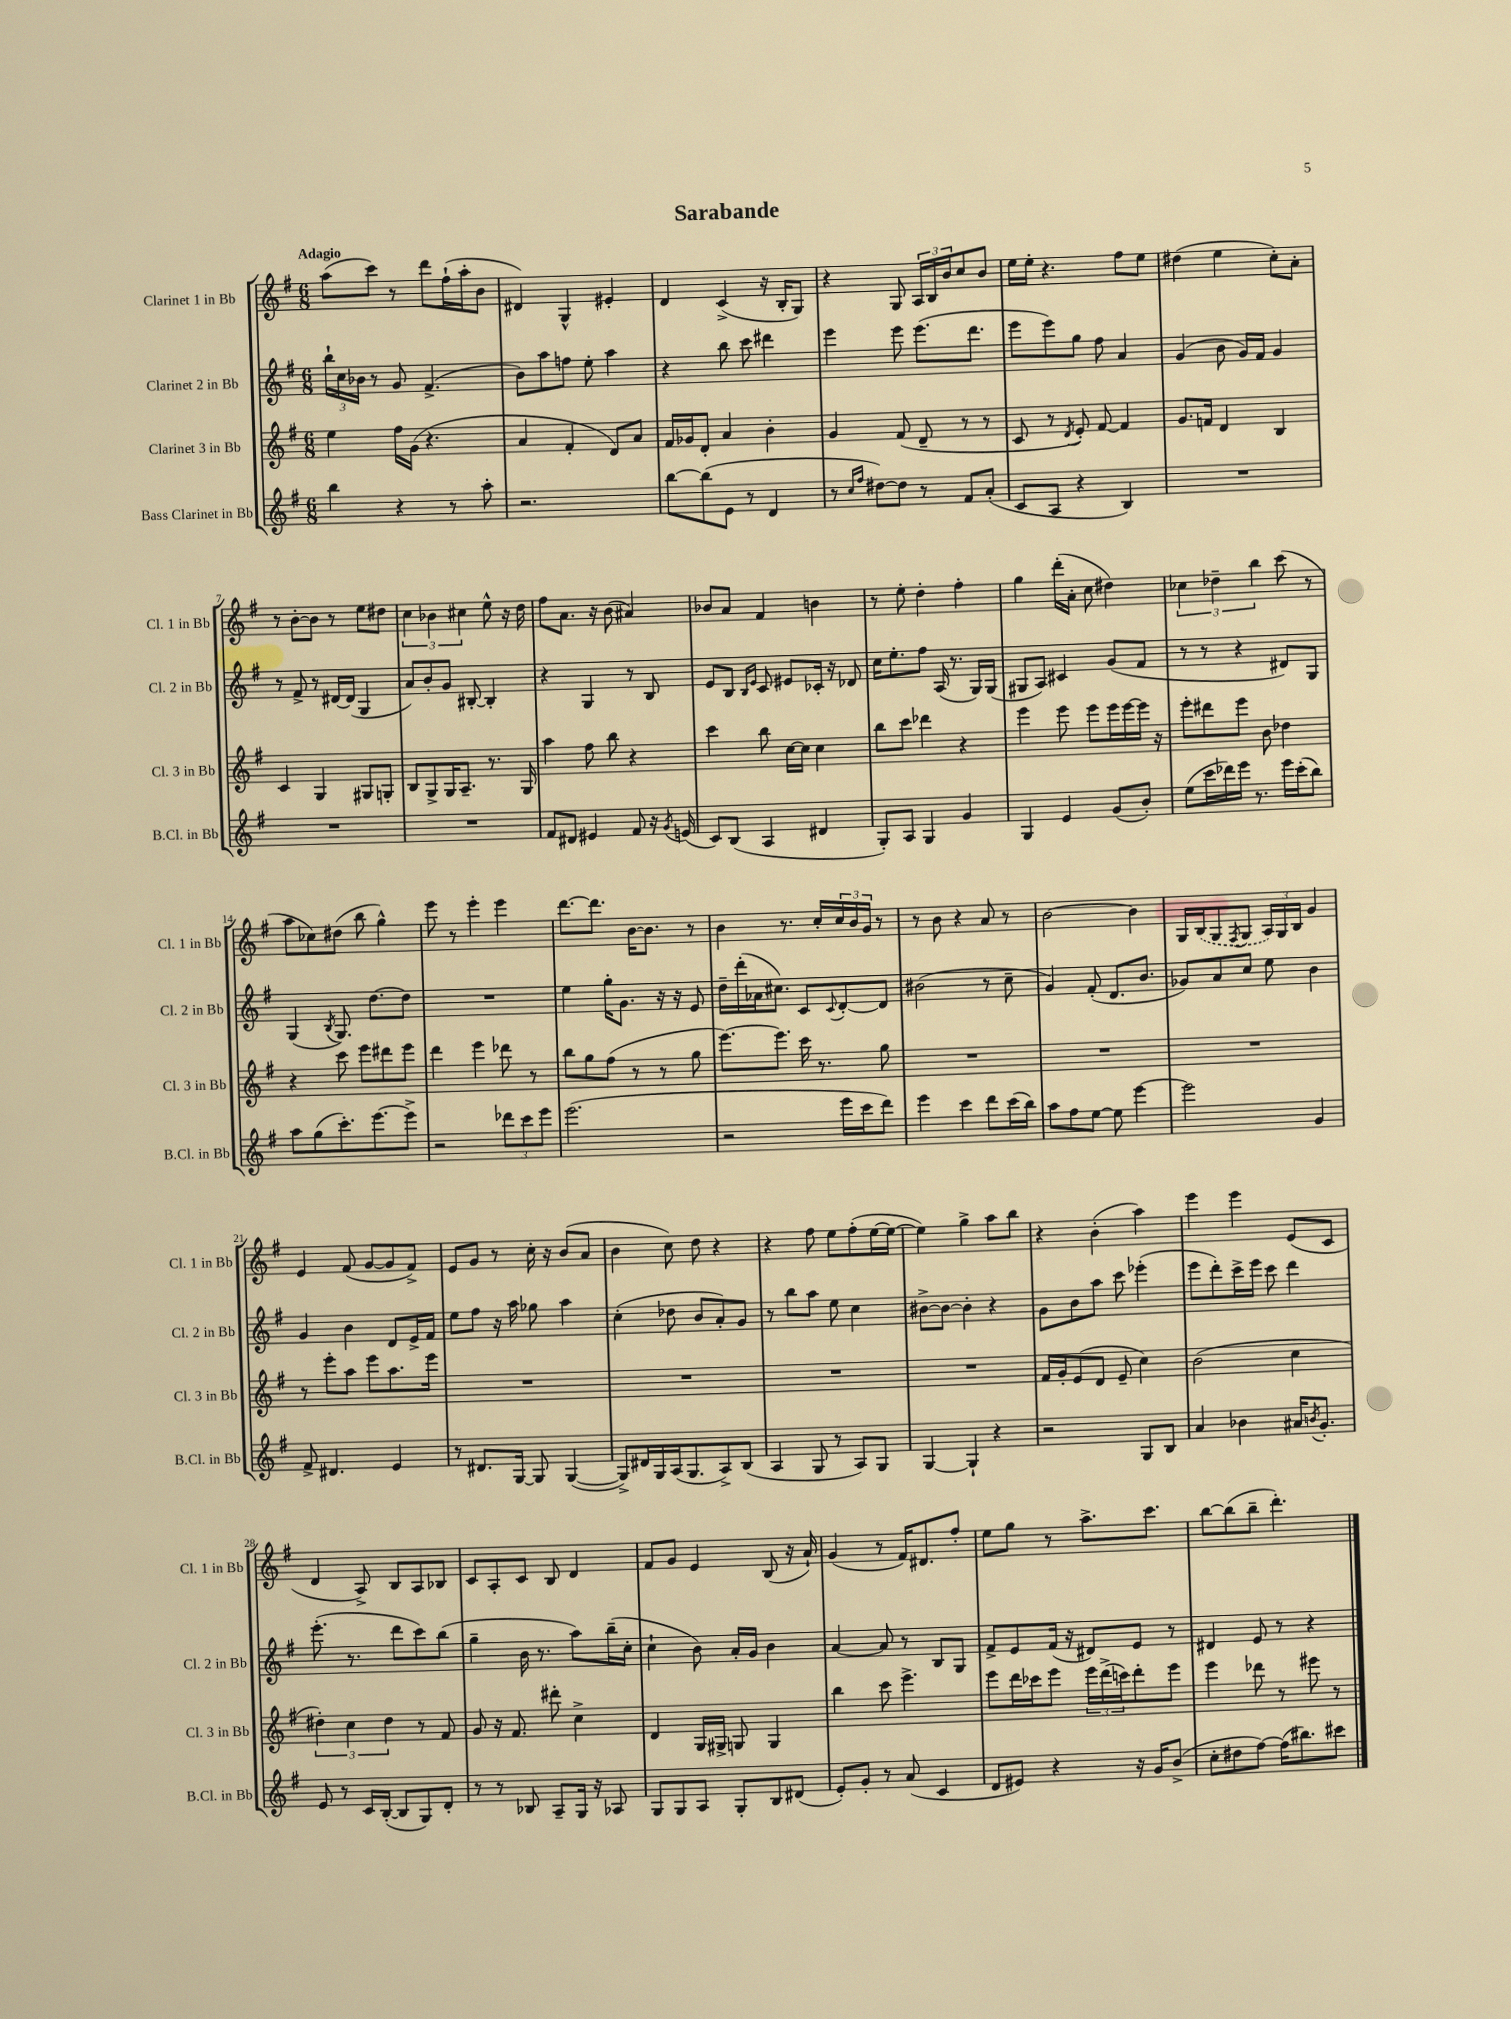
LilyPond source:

\header { title = "Sarabande" }
<<
\new StaffGroup <<
\new Staff = "s0" \with { instrumentName = "Clarinet 1 in Bb" shortInstrumentName = "Cl. 1 in Bb" } {
    \clef treble \key g \major \numericTimeSignature \time 6/8 \tempo "Adagio"
    a''8( c'''8) r8 d'''8 fis''16-!( a''16-. b'8 |
    dis'4) g4-^ eis'4-. |
    d'4 c'4->( r16 b16-. g8) |
    r4 g8 \tuplet 3/2 { a16 b16 b'16 } c''8 b'8 |
    e''16 e''16-. r4. fis''8 e''8 |
    dis''4( e''4 c''8-.) a'8-. |
    r8 b'8~-. b'8 r8 e''8 dis''8 |
    \tuplet 3/2 { c''4 bes'4 cis''4 } e''8-^ r16 d''16 |
    fis''8 a'8. r16 b'8( ais'4) |
    bes'8 a'8 fis'4 b'4 |
    r8 e''8-. d''4-. fis''4-. |
    g''4 d'''16-.( a'16-. c''8 dis''4) |
    \tuplet 3/2 { ces''4 des''4-- b''4 } c'''8( r8 |
    a''8 ces''8) dis''8( b''8 g''4-^) |
    e'''8 r8 e'''4-. e'''4 |
    d'''8.~ d'''8. b'16~ b'8. r8 |
    b'4 r8. c''16-. \tuplet 3/2 { c''16 b'16 g'16 } r8 |
    r8 b'8 r4 a'8 r8 |
    b'2~ b'4 |
    g16 \once \slurDashed b16( g8 \acciaccatura { fis8 } g8 \tuplet 3/2 { a16) g16 b16 } g'4 |
    e'4 fis'8( g'8~ g'8 fis'8->) |
    e'8 g'8 r8 c''16-. r16 b'8( a'8 |
    b'4 c''8) d''8 r4 |
    r4 fis''8 e''8 fis''8-.( e''16~ e''16~ |
    e''4) g''4-> a''8 b''8 |
    r4 b'4-.( a''4) |
    e'''4 e'''4 e'8( c'8 |
    d'4 a8->) b8 a8 bes8 |
    c'8 a8-. c'8 b8 d'4 |
    fis'8 g'8 e'4 b8( r16 a'16-!) |
    g'4( r8 fis'16) dis'8. fis''8-. |
    e''8 g''8 r8 a''8.-> c'''8. |
    b''8~ b''8( b''8-- d'''4.-.) \bar "|." |
}
\new Staff = "s1" \with { instrumentName = "Clarinet 2 in Bb" shortInstrumentName = "Cl. 2 in Bb" } {
    \clef treble \key g \major \numericTimeSignature \time 6/8
    \tuplet 3/2 { b''16-! c''16 bes'16 } r8 g'8 fis'4.->( |
    b'8) a''8 f''8 e''8-. a''4 |
    r4 b''8 c'''8 dis'''4 |
    e'''4 e'''8 e'''8.( d'''8. |
    e'''8 e'''8) g''8 fis''8 a'4 |
    g'4( b'8 g'16) fis'16 g'4 |
    r8 fis'8-> r8 dis'16~ dis'16( g4 |
    a'8) b'8-. g'8 bis8~-. bis4-. |
    r4 g4 r8 b8 |
    e'8 b8 \grace { b16 e'16 } c'8 eis'8 ces'16-. r16 des'8 |
    c''16 e''8.-. fis''8 a16( r8. g16) g16( |
    gis8 a8) cis'4 g'8( fis'8 |
    r8 r8 r4 dis'8) g8 |
    g4( \acciaccatura { b8 } g8.) d''8.~ d''8 |
    R2. |
    e''4 g''16-. g'8. r16 r16 e'8 |
    d''16-- d'''16-.( aes'16 cis''8.) c'8 \appoggiatura { c'8 } d'8~-. d'8 |
    bis'2( r8 c''8-- |
    g'4) fis'8-.( d'8. b'8. |
    ges'8) a'8 c''8 e''8 b'4 |
    g'4 b'4 d'8 e'16-> fis'16 |
    e''8 fis''8 r16 a''16 ges''8 a''4 |
    c''4-.( des''8 b'8 a'8-.) g'8 |
    r8 b''8 a''8 e''8 c''4 |
    bis'8~-> bis'8~ bis'4-. r4 |
    g'8 b'8 a''8 c'''8 ees'''4-.( |
    e'''8 d'''8-.) c'''16-> e'''16 c'''8 d'''4 |
    e'''8.-.( r8. d'''8 c'''8) b''8( |
    g''4-- b'16 r8. a''8) b''16--( c''16-. |
    c''4-! b'8) a'16-. g'16 b'4 |
    a'4~ a'8 r8 b8 g8 |
    fis'8-> e'8 fis'16( r16 dis'8) e'8 r8 |
    dis'4 e'8 r8 r4 \bar "|." |
}
\new Staff = "s2" \with { instrumentName = "Clarinet 3 in Bb" shortInstrumentName = "Cl. 3 in Bb" } {
    \clef treble \key g \major \numericTimeSignature \time 6/8
    e''4 fis''16 g'16( r4. |
    a'4 fis'4-. d'8) a'8 |
    fis'16 ges'16 d'8-. a'4 b'4-. |
    g'4 fis'8( d'8-- r8 r8 |
    c'8 r8 \acciaccatura { d'8 } e'8-.) fis'8~ fis'4 |
    g'8. f'16 d'4 b4 |
    c'4 g4 gis8 g8-. |
    b8 g8-> g16 a8.-- r8. g16 |
    a''4 fis''8 b''8 r4 |
    c'''4 b''8 c''16~ c''16 c''4 |
    b''8 c'''8 des'''4 r4 |
    e'''4 e'''8 e'''8 e'''16 e'''16~ e'''16 r16 |
    e'''8-. dis'''8 e'''8 b'8 des''4 |
    r4 c'''8 e'''8 dis'''8 e'''8 |
    d'''4 e'''4 des'''8 r8 |
    b''8 g''8 fis''8( r8 r8 g''8 |
    e'''8.~) e'''8. c'''16 r8. g''8 |
    R2. |
    R2. |
    R2. |
    r8 e'''8-. a''8 e'''8 a''8. e'''16 |
    R2. |
    R2. |
    R2. |
    R2. |
    fis'16 g'16-. e'8( d'8 e'8-- c''4) |
    b'2( c''4 |
    \tuplet 3/2 { dis''4-.) c''4 dis''4 } r8 fis'8 |
    g'8 r16 fis'8. dis'''8-. c''4-> |
    d'4 g16 gis16-> g8 g4 |
    b''4 c'''8 e'''4.-> |
    e'''8 d'''16 ces'''16 e'''8 \tuplet 3/2 { e'''16 d'''16->( c'''16) } d'''8-. e'''8 |
    e'''4 des'''8 r8 eis'''8 r8 \bar "|." |
}
\new Staff = "s3" \with { instrumentName = "Bass Clarinet in Bb" shortInstrumentName = "B.Cl. in Bb" } {
    \clef treble \key g \major \numericTimeSignature \time 6/8
    b''4 r4 r8 a''8-. |
    r2. |
    b''8~ b''8( e'8 r8 d'4 |
    r8 \grace { c''16 fis''16 } dis''8~) dis''8 r8 fis'8 a'8-.( |
    c'8 a8 r4 b4) |
    R2. |
    R2. |
    R2. |
    fis'8 dis'8 eis'4 fis'8 r16 \acciaccatura { g'8 } e'16( |
    c'8) b8( a4 dis'4 |
    g8-.) a8 g4 g'4 |
    g4 e'4 g'8( b'8-.) |
    e''8( c'''16 des'''16) e'''16 r8. e'''16 c'''16-.( b''8) |
    a''8 g''8( c'''8.-.) e'''8.~ e'''8-> |
    r2 \tuplet 3/2 { des'''8 c'''8 e'''8 } |
    e'''2.( |
    r2 e'''16 c'''16 d'''8) |
    e'''4 c'''4 d'''8 c'''16( b''16) |
    a''8 fis''8 e''8~ e''8 e'''4~ |
    e'''2 g'4 |
    fis'8-> dis'4. e'4 |
    r8 dis'8. g16~ g8 g4~( |
    g8->) dis'16 g16 a16( g8. a8->) b8( |
    a4 g8 r8 a8) g8 |
    g4~ g4-! r4 |
    r2 g8 b8 |
    a'4 bes'4 ais'16 \acciaccatura { b'8 } g'8.-. |
    e'8 r8 c'16 b16~-.( b8 g8) d'8-. |
    r8 r8 bes8 a8-- g16 r16 aes8 |
    g8 g8 a8 g8-. b8 dis'8( |
    e'8-.) g'8-. r8 a'8( c'4 |
    d'8 eis'8) r4 r16 g'16 b'8->( |
    c''8-. dis''8 fis''8~) fis''16( bis''8.) cis'''8 \bar "|." |
}
>>
>>
